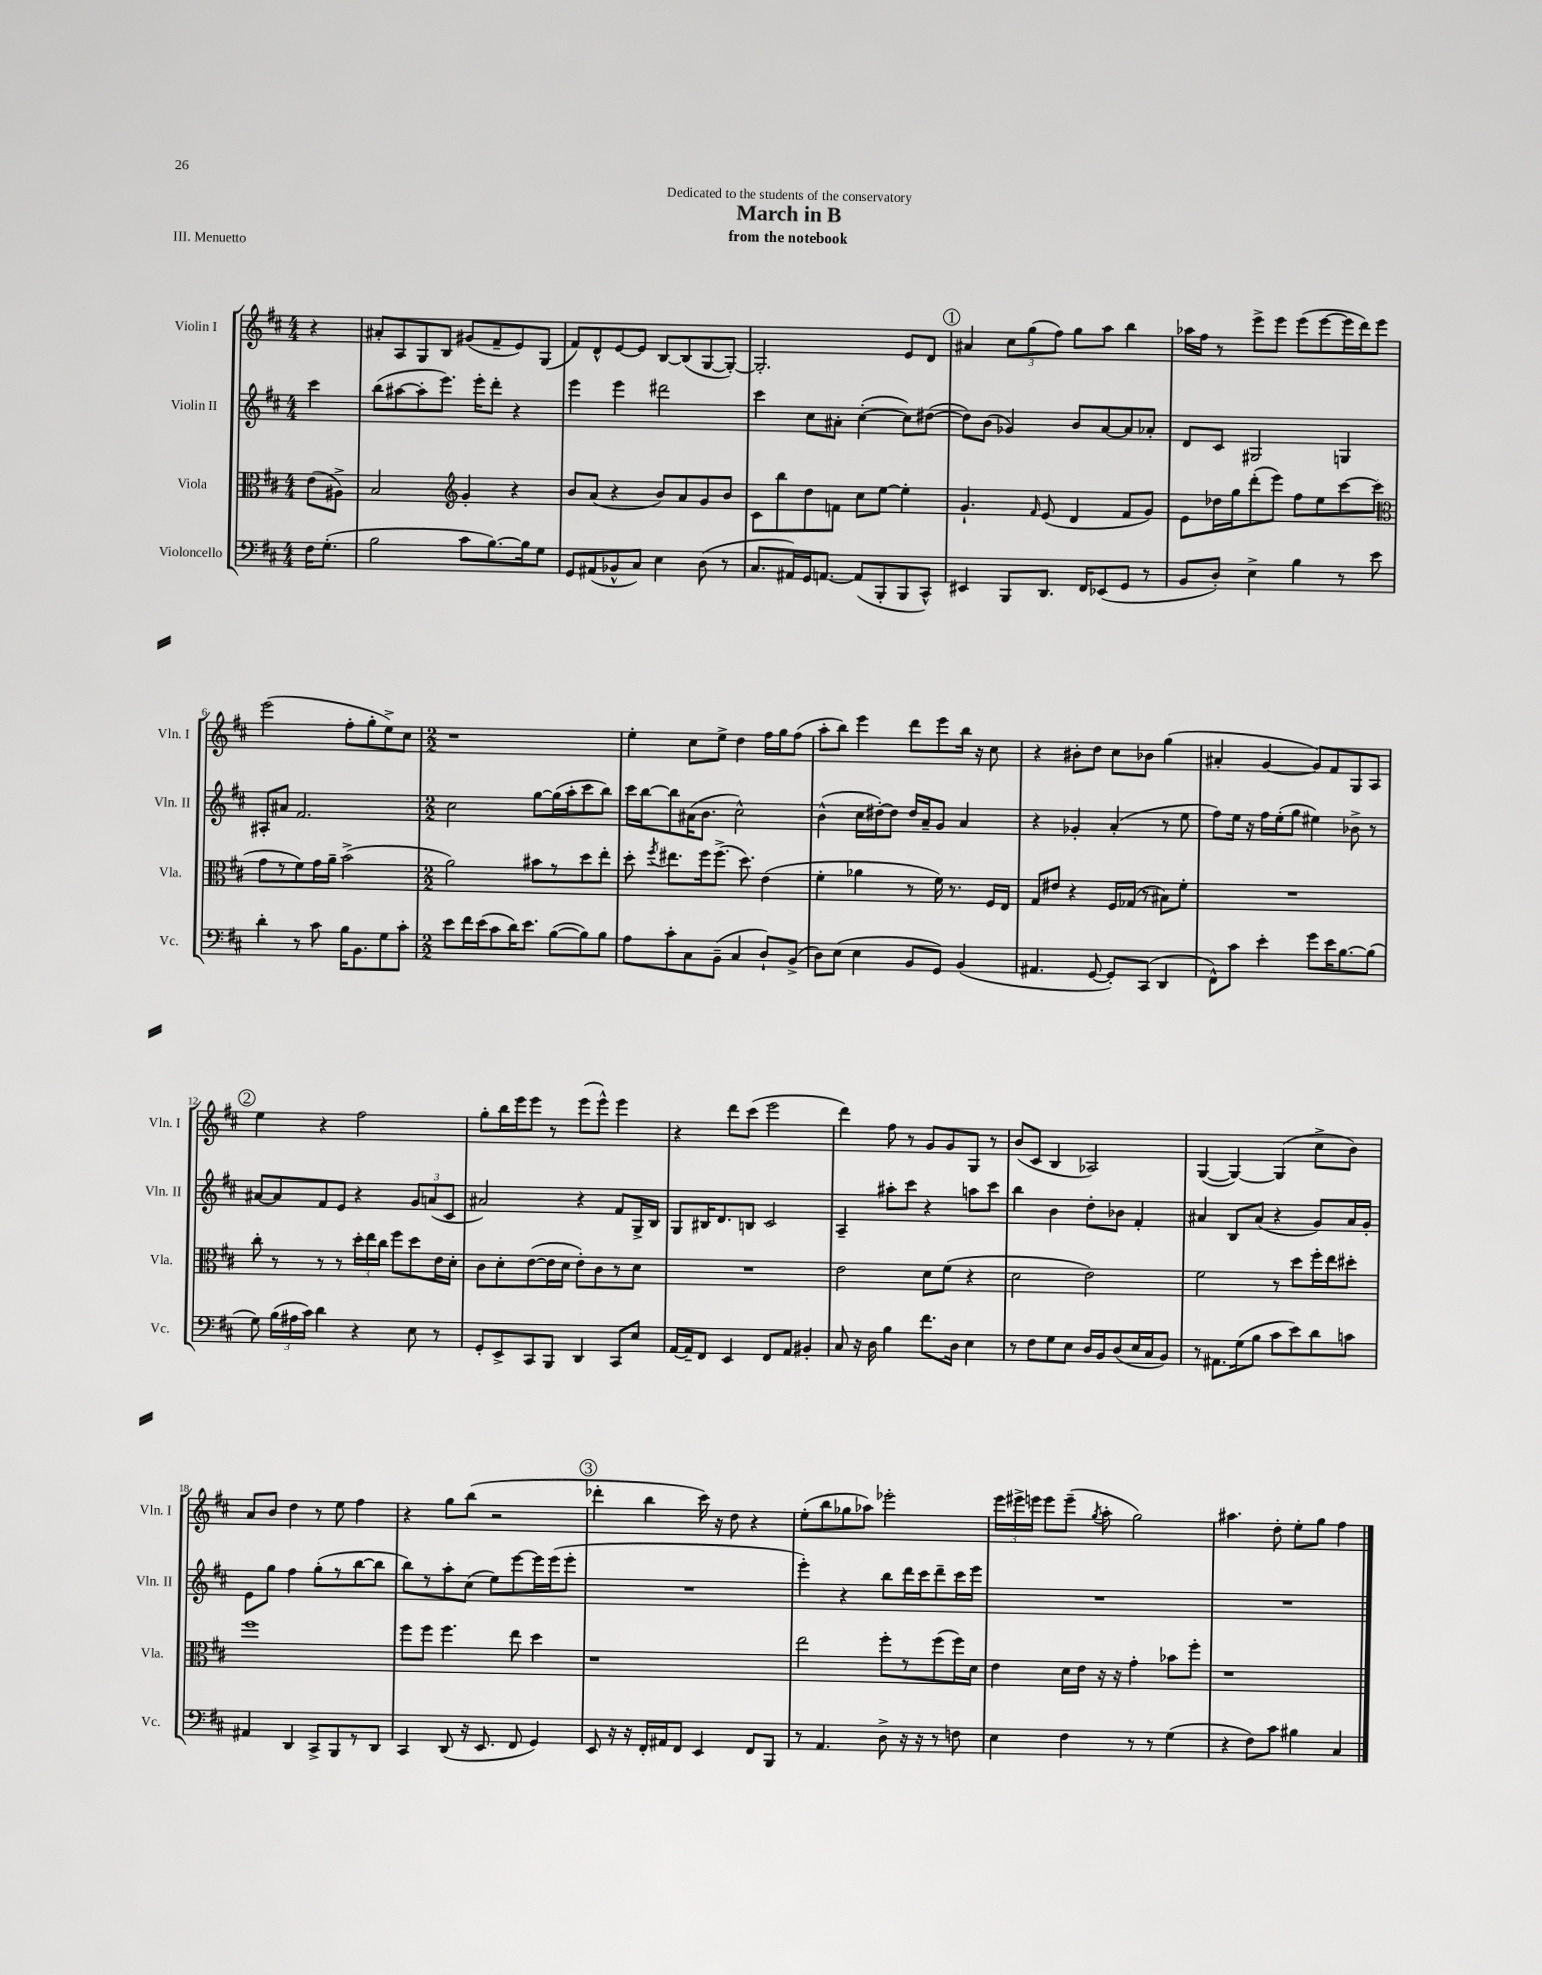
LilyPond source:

\header { title = "March in B" subtitle = "from the notebook" dedication = "Dedicated to the students of the conservatory" piece = "III. Menuetto" }
<<
\new StaffGroup <<
\new Staff = "s0" \with { instrumentName = "Violin I" shortInstrumentName = "Vln. I" } {
    \clef treble \key d \major \numericTimeSignature \time 4/4 \partial 4
    \autoBeamOff r4 |
    ais'8[-. a8 g8 b8] gis'8[( fis'8-- e'8) g8]( |
    fis'8[) d'8-^ e'8~ e'8] b8[~ b8( g8~ g8]~-.) |
    g2.-. e'8[ d'8] |
    \mark \markup { \circle "1" } ais'4 \tuplet 3/2 { cis''8[ g''8( fis''8]) } g''8[ a''8] b''4 |
    aes''16[ fis''16] r8 e'''8[-> e'''8] e'''8[( e'''8~ e'''16 d'''16) e'''8] |
    e'''2( fis''8[-. g''8-. e''8->) cis''8] |
    \numericTimeSignature \time 2/2 r1 |
    e''4-. cis''8[ e''8]-> d''4 fis''16[ g''16 fis''8]( |
    a''8[-. b''8]) e'''4 d'''8[ e'''8 b''16] r16 cis''8 |
    r4 bis'8[-. d''8] cis''8[ bes'8] g''4( |
    ais'4-. g'4~ g'8[) fis'8 g8 a8] |
    \mark \markup { \circle "2" } e''4 r4 fis''2 |
    g''8[-. b''16 e'''16 e'''8] r8 e'''8[( e'''8]-^) e'''4 |
    r4 d'''8[ cis'''8]( e'''2 |
    d'''4) fis''8 r8 g'8[ g'8 g8] r8 |
    b'8[( cis'8] b4 aes2) |
    g4~( g4~) g4( cis''8[-> b'8]) |
    a'8[ b'8] d''4 r8 e''8 fis''4 |
    r4 g''8[ b''8]( r2 |
    \mark \markup { \circle "3" } des'''4-. b''4 cis'''16) r16 d''8 r4 |
    e''8[-.( b''8 ges''8 aes''8]) ees'''2-. |
    \tuplet 3/2 { e'''16[ eis'''16-> e'''16] } e'''8[ e'''8]--( \acciaccatura { g''8 } a''8-. g''2) |
    ais''4. d''8-. e''8[-. g''8] fis''4 \bar "|." |
}
\new Staff = "s1" \with { instrumentName = "Violin II" shortInstrumentName = "Vln. II" } {
    \clef treble \key d \major \numericTimeSignature \time 4/4 \partial 4
    \autoBeamOff cis'''4 |
    b''8[( ais''8~ ais''8-. e'''8.]) e'''16[-. d'''8]-. r4 |
    e'''4 e'''4 dis'''2 |
    cis'''4 cis''8[ ais'8]-. cis''4~-.( cis''8[) dis''8]~( |
    \mark \markup { \circle "1" } dis''8[) b'8]( ges'4) b'8[ a'8~ a'8 aes'8]-. |
    d'8[ cis'8] gis2 g4 |
    ais8[-. ais'8] fis'2. |
    \numericTimeSignature \time 2/2 cis''2 g''8[~ g''16( a''16-. cis'''8 b''8]) |
    cis'''16[ b''16~ b''8 ais'16( b'8.] cis''2-^) |
    b'4-^( cis''16[ dis''16~-.) dis''8] dis''16[ a'16-- g'8] a'4 |
    r4 ges'4-. a'4-.( r8 e''8 |
    fis''8[) e''16] r16 fis''16[ e''16-.( g''8] eis''4) bes'8-> r8 |
    \mark \markup { \circle "2" } ais'8[~ ais'8 fis'8 e'8] r4 \tuplet 3/2 { g'8[ a'8( cis'8] } |
    ais'2) r4 fis'8[ g16-> b16] |
    g8[ bis16 d'8. b8] cis'2 |
    a4-- ais''8[-. cis'''8] r4 a''8[ cis'''8] |
    b''4 b'4 d''8[-. bes'8] fis'4-. |
    ais'4 b8[ ais'8]( r4 g'8[) ais'16 g'16]-. |
    e'8[ g''8] fis''4 g''8[-.( r8 b''8~ b''8] |
    b''8[) r8 a''8-. cis''8]( e''8[) e'''8~ e'''16 e'''16( e'''8]-. |
    \mark \markup { \circle "3" } R1 |
    e'''4-.) r4 b''8[ d'''16 cis'''16 d'''8-- cis'''16 e'''16] |
    R1 |
    R1 \bar "|." |
}
\new Staff = "s2" \with { instrumentName = "Viola" shortInstrumentName = "Vla." } {
    \clef alto \key d \major \numericTimeSignature \time 4/4 \partial 4
    \autoBeamOff e'8[( ais8]->) |
    b2 \clef treble g'4-. r4 |
    b'8[ a'8]( r4 b'8[) a'8 g'8 b'8] |
    cis'8[ b''8 d''8 f'8] cis''8[ e''8]~ e''4-. |
    \mark \markup { \circle "1" } g'4.-! \grace { fis'16 } e'8( d'4 fis'8[ g'8]) |
    e'8[ des''16 g''16 d'''8-.( e'''8]) fis''8[ e''8 cis'''8~ cis'''8]( |
    \clef alto g'8[ r8 fis'8) g'16 a'16]-- b'2->( |
    \numericTimeSignature \time 2/2 a'2) bis'8[ r8 d''8 e''8]-. |
    d''8-. \acciaccatura { fis''8 } eis''8.[ fis''16 fis''8.]->( d''8.) e'4( |
    fis'4-. aes'4 r8 fis'16) r8. fis16[ e16] |
    g8[ eis'8] r4 fis16[ ges16]( r8 bis8[) fis'8]-. |
    R1 |
    \mark \markup { \circle "2" } cis''8-. r8 r8 r8 \tuplet 3/2 { d''16[-. e''16 cis''16] } fis''8[ d''8 e'16 d'16]-. |
    cis'8[ d'8-. e'8~( e'16 d'16] e'8[-.) cis'8 r8 d'8] |
    R1 |
    e'2 d'8[ fis'8]( r4 |
    d'2 e'2) |
    fis'2 r8 d''8[ fis''16-. e''16 dis''8]-. |
    fis''1 |
    fis''8[ fis''8] fis''4. e''8 d''4 |
    \mark \markup { \circle "3" } r1 |
    e''2 fis''8[-. r8 fis''8( fis''16) d'16] |
    e'4 d'16[ e'16] r16 r16 g'4-. bes'8[ fis''8]-. |
    r1 \bar "|." |
}
\new Staff = "s3" \with { instrumentName = "Violoncello" shortInstrumentName = "Vc." } {
    \clef bass \key d \major \numericTimeSignature \time 4/4 \partial 4
    \autoBeamOff fis16[ g8.]-.( |
    b2 cis'8[ b8.~) b16 g8] |
    g,8[ ais,8( bes,8-^ cis8]) e4 d8( r8 |
    cis8.[ ais,16) g,16 a,8.]~ a,8[( b,,8-. b,,8 cis,8]-^) |
    \mark \markup { \circle "1" } eis,4 b,,8[ d,8.] fis,16[ ees,8( g,8] r8 |
    b,8[ d8]-.) e4-> b4 r8 e'8 |
    d'4-. r8 cis'8 b16[ b,8. g8 cis'8]-. |
    \numericTimeSignature \time 2/2 e'8[ fis'16 e'16( cis'8 d'16) e'8.] b8[~( b8) b8] |
    a8[ cis'8-. cis8 b,8]--( cis4 d8[-!) b,8]->( |
    d8[) e8]( e4 b,8[ g,8]) b,4( |
    ais,4. g,8~ g,8[-.) cis,8]( d,4 |
    fis,8[-^) cis'8] e'4-. g'8[ e'16 b8.~ b8]( |
    \mark \markup { \circle "2" } g8) \tuplet 3/2 { b16[( ais16 cis'16]) } d'4 r4 e8 r8 |
    g,8[-. e,8-> cis,8 b,,8] d,4 cis,8[ e8] |
    a,16[~ a,16-- fis,8] e,4 fis,8[ a,8] bis,4-. |
    cis8 r16 d16 b4 fis'8.[ d16] e4 |
    r8 fis8[ g8 e8] d16[ b,16 d8( e16 cis16 b,8]) |
    r8 ais,8.[ g16( b8] cis'8[ e'8) d'8 c'8] |
    ais,4 d,4 cis,8[-> b,,8 r8 d,8] |
    cis,4 d,8( r16 e,8. fis,8 g,4) |
    \mark \markup { \circle "3" } e,8 r16 r16 fis,16[-. ais,16 fis,8] e,4 fis,8[ b,,8] |
    r8 a,4. d8-> r16 r16 r8 f8 |
    e4 fis4 r8 r8 g4( |
    r4 fis8[) cis'8] bis4 cis4 \bar "|." |
}
>>
>>
